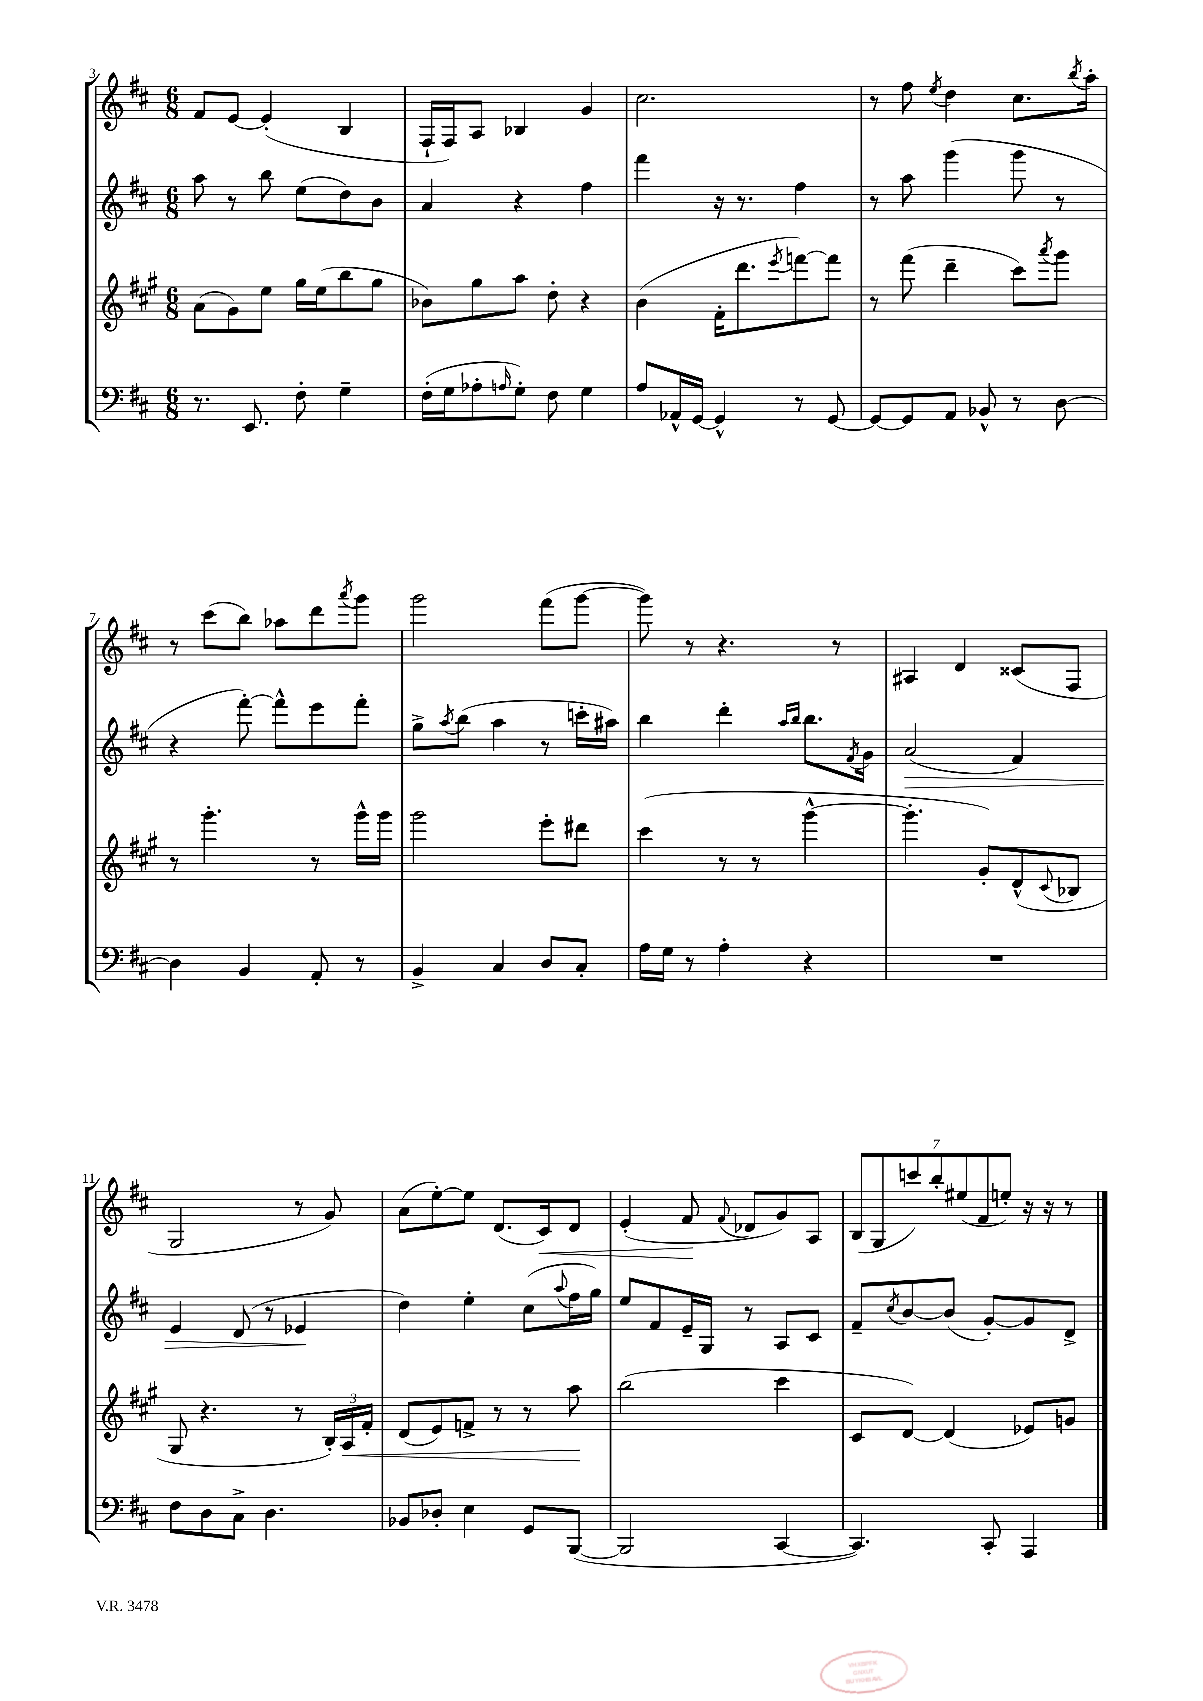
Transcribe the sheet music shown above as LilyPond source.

<<
\new StaffGroup <<
\new Staff = "s0" {
    \clef treble \key d \major \numericTimeSignature \time 6/8
    fis'8 e'8~ e'4-.( b4 |
    fis16-! fis16) a8 bes4 g'4 |
    cis''2. |
    r8 fis''8 \acciaccatura { e''8 } d''4 cis''8. \acciaccatura { b''8 } a''16-. |
    r8 cis'''8( b''8) aes''8 d'''8 \acciaccatura { a'''8 } g'''8 |
    g'''2 fis'''8( g'''8~ |
    g'''8) r8 r4. r8 |
    ais4 d'4 cisis'8( fis8 |
    g2 r8 g'8) |
    a'8( e''8~-.) e''8 d'8.( cis'16\<) d'8 |
    e'4-.( fis'8\! \appoggiatura { fis'8 } des'8 g'8) a8 |
    \tuplet 7/4 { b8( g8 c'''8) b''8-. eis''8( fis'8 e''8-.) } r16 r16 r8 \bar "|." |
}
\new Staff = "s1" {
    \clef treble \key d \major \numericTimeSignature \time 6/8
    a''8 r8 b''8 e''8( d''8) b'8 |
    a'4 r4 fis''4 |
    fis'''4 r16 r8. fis''4 |
    r8 a''8 g'''4( g'''8 r8 |
    r4 fis'''8~-.) fis'''8-^ e'''8 fis'''8-. |
    g''8-> \acciaccatura { a''8 } b''8( a''4 r8 c'''16-. ais''16) |
    b''4 d'''4-. \grace { a''16 b''16 } b''8. \acciaccatura { fis'8 } g'16 |
    a'2\>( fis'4) |
    e'4 d'8( r8 ees'4\! |
    d''4) e''4-. cis''8( \appoggiatura { a''8 } fis''16 g''16) |
    e''8 fis'8 e'16-- g16 r8 a8 cis'8 |
    fis'8-- \acciaccatura { cis''8 } b'8~ b'8( g'8~-.) g'8 d'8-> \bar "|." |
}
\new Staff = "s2" {
    \clef treble \key a \major \numericTimeSignature \time 6/8
    a'8( gis'8) e''8 gis''16 e''16( b''8 gis''8 |
    bes'8) gis''8 a''8 d''8-. r4 |
    b'4( fis'16-. d'''8. \acciaccatura { e'''8 } f'''8~) f'''8 |
    r8 fis'''8( d'''4-- cis'''8) \acciaccatura { a'''8 } gis'''8 |
    r8 gis'''4.-. r8 gis'''16-^ gis'''16 |
    gis'''2 e'''8-. dis'''8 |
    cis'''4( r8 r8 gis'''4~-^ |
    gis'''4.-. gis'8-.) d'8-^( \appoggiatura { cis'8 } bes8 |
    gis8 r4. r8 \tuplet 3/2 { b16-.) a16\< fis'16-. } |
    d'8( e'8) f'8-> r8 r8 a''8\! |
    b''2( cis'''4 |
    cis'8 d'8~) d'4( ees'8) g'8 \bar "|." |
}
\new Staff = "s3" {
    \clef bass \key d \major \numericTimeSignature \time 6/8
    r8. e,8. fis8-. g4-- |
    fis16-.( g16 aes8-. \grace { a16 } g8-.) fis8 g4 |
    a8 aes,16-^ g,16~ g,4-^ r8 g,8~ |
    g,8~ g,8 a,8 bes,8-^ r8 d8~ |
    d4 b,4 a,8-. r8 |
    b,4-> cis4 d8 cis8-. |
    a16 g16 r8 a4-. r4 |
    R2. |
    fis8 d8 cis8-> d4. |
    bes,8 des8-. e4 g,8 b,,8~( |
    b,,2 cis,4~ |
    cis,4.) cis,8-. a,,4 \bar "|." |
}
>>
>>
\layout { \context { \Score currentBarNumber = #3 } }
